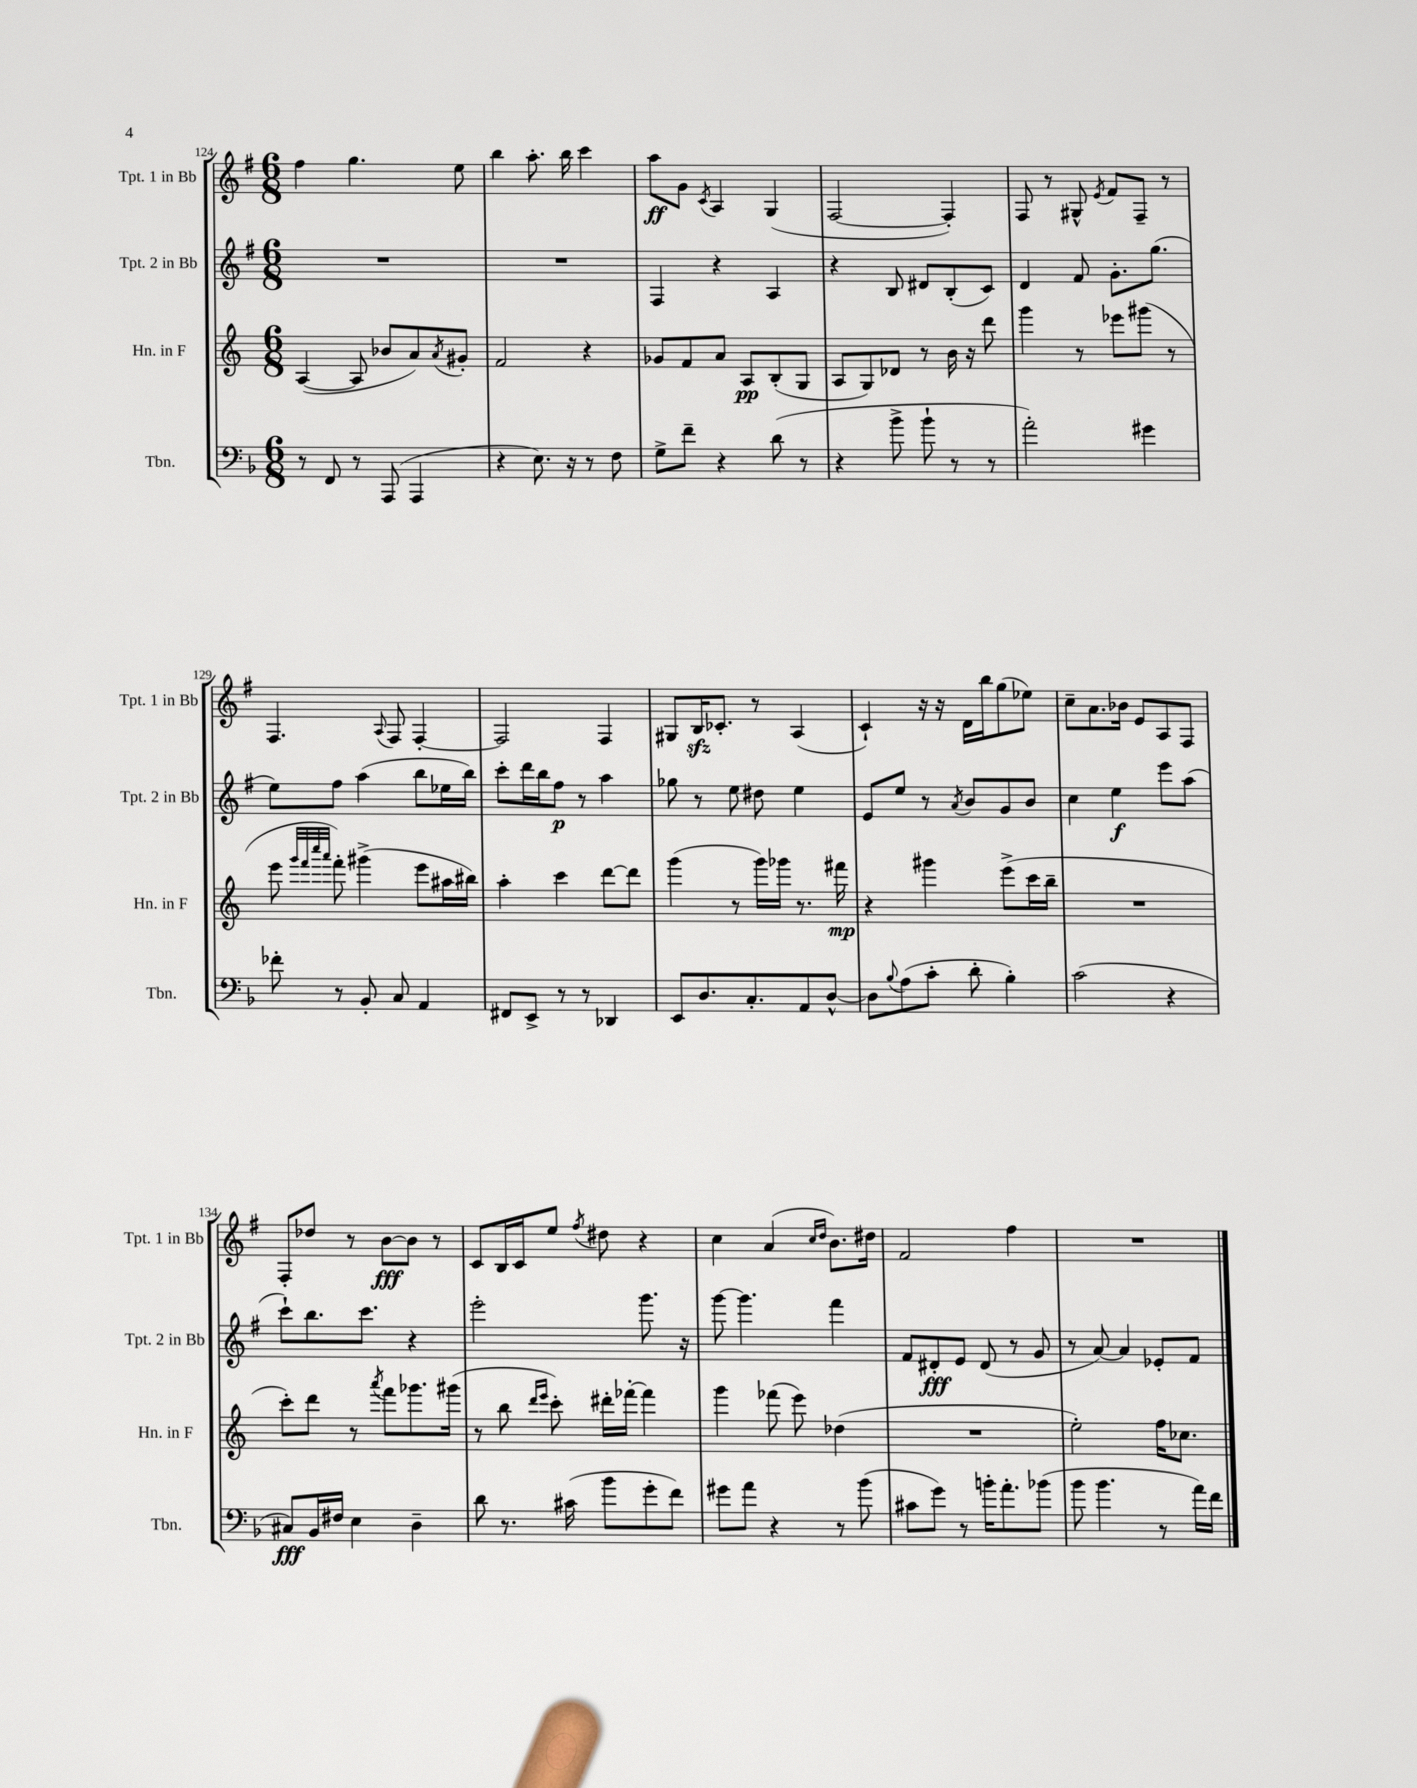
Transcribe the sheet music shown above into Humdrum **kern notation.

**kern	**kern	**kern	**kern
*staff4	*staff3	*staff2	*staff1
*clefF4	*clefG2	*clefG2	*clefG2
*k[b-]	*k[]	*k[f#]	*k[f#]
*M6/8	*M6/8	*M6/8	*M6/8
8r	([4A	2.r	4ff#
8FF	.	.	.
8r	8A]	.	4.gg
(8AAA	8b-	.	.
4AAA	8a)	.	.
.	8qa	.	.
.	8g#'	.	8ee
=	=	=	=
4r	2f	2.r	4bb
8.E)	.	.	8.aa'
16r	.	.	16bb
8r	4r	.	4ccc
8F	.	.	.
=	=	=	=
8G^	8g-	4F#	8aa
8f~	8f	.	8g
.	.	.	8qc
4r	8a	4r	4A
.	8A	.	.
(8d	(8B'	4A	(4G
8r	8G	.	.
=	=	=	=
4r	8A	4r	[2F#
.	8G)	.	.
8b-^	8d-	8B	.
8b-`	8r	8d#	.
8r	16b	(8B'	4F#'])
.	16r	.	.
8r	8ddd	8c)	.
=	=	=	=
2a')	4ggg	4d	8F#
.	.	.	8r
.	8r	8f#	8G#^^
.	.	.	8qe
.	8eee-	8.g'	8f#
4g#	(8ggg#	.	8F#~
.	.	(8.gg	.
.	8r	.	8r
=	=	=	=
8f-'	8eee	8ee)	4.F#
.	32qqggg	.	.
.	32qqfff	.	.
.	32qqcccc	.	.
.	32qqaaa	.	.
8r	8fff')	8ff#	.
8BB-'	(4ggg#^	(4aa	.
.	.	.	8qqA
8C	.	.	8F#
4AA	8eee	8bb	[4F#'
.	16aa#	16ee-	.
.	16bb#)	16bb)	.
=	=	=	=
8FF#	4aa'	8ccc'	2F#]
8EE^	.	16ddd	.
.	.	16bb	.
8r	4ccc	8ff#	.
8r	.	8r	.
4DD-	[8ddd	4aa	4F#
.	8ddd]	.	.
=	=	=	=
8EE	(4ggg	8gg-	8G#
8.D	.	8r	16B
.	.	.	8.c-'
.	8r	8ee	.
8.C'	.	.	.
.	16ggg)	8dd#	8r
.	16ggg-	.	.
8AA	8.r	4ee	(4A
[8D^^	.	.	.
.	16fff#	.	.
=	=	=	=
8D]	4r	8e	4c`)
8qqB-	.	.	.
(8A	.	8ee	.
8c'	4ggg#	8r	16r
.	.	.	16r
.	.	8qa	.
8d'	.	8b	16d
.	.	.	16bb
4B-')	(8eee^	8g	(8gg
.	16ccc	8b	8ee-)
.	16bb~	.	.
=	=	=	=
(2c	2.r	4cc	8cc~
.	.	.	8.a
.	.	4ee	.
.	.	.	16b-
.	.	.	8e
4r	.	8eee	8A
.	.	(8aa	8F#
=	=	=	=
8C#)	8ccc')	8ccc`)	8F#'
16BB-	8ddd	8.bb	8dd-
16F#	.	.	.
4E	8r	.	8r
.	.	8.ccc	.
.	8qaaa	.	.
.	8fff	.	[8b
4D~	8.ggg-	4r	8b]
.	.	.	8r
.	(16ggg#	.	.
=	=	=	=
8d	8r	2eee'	8c
8.r	8bb	.	16B
.	.	.	16c
.	16qqddd	.	.
.	16qqeee	.	.
.	8ccc')	.	8ee
(16c#	.	.	.
.	.	.	8qff#
8b-	16ddd#'	.	8dd#
.	[16fff-'	.	.
8g'	4fff-]	8.ggg	4r
8f)	.	.	.
.	.	16r	.
=	=	=	=
8g#	4ggg	[8ggg	4cc
8a	.	4.ggg]	.
4r	(8fff-	.	(4a
.	8eee)	.	.
.	.	.	16qqcc
.	.	.	16qqdd
8r	(4dd-	4fff#	8.b)
(8b-	.	.	.
.	.	.	16dd#
=	=	=	=
8c#	2.r	8f#	2f#
8g)	.	8d#'	.
8r	.	8e	.
16b'	.	(8d#	.
8.a'	.	.	.
.	.	8r	4ff#
(8b-	.	8g	.
=	=	=	=
8b-	2ee')	8r	2.r
4.b-	.	[8a)	.
.	.	4a]	.
8r	16ff	8e-'	.
.	8.cc-	.	.
16a)	.	8f#	.
16f	.	.	.
==	==	==	==
*-	*-	*-	*-
